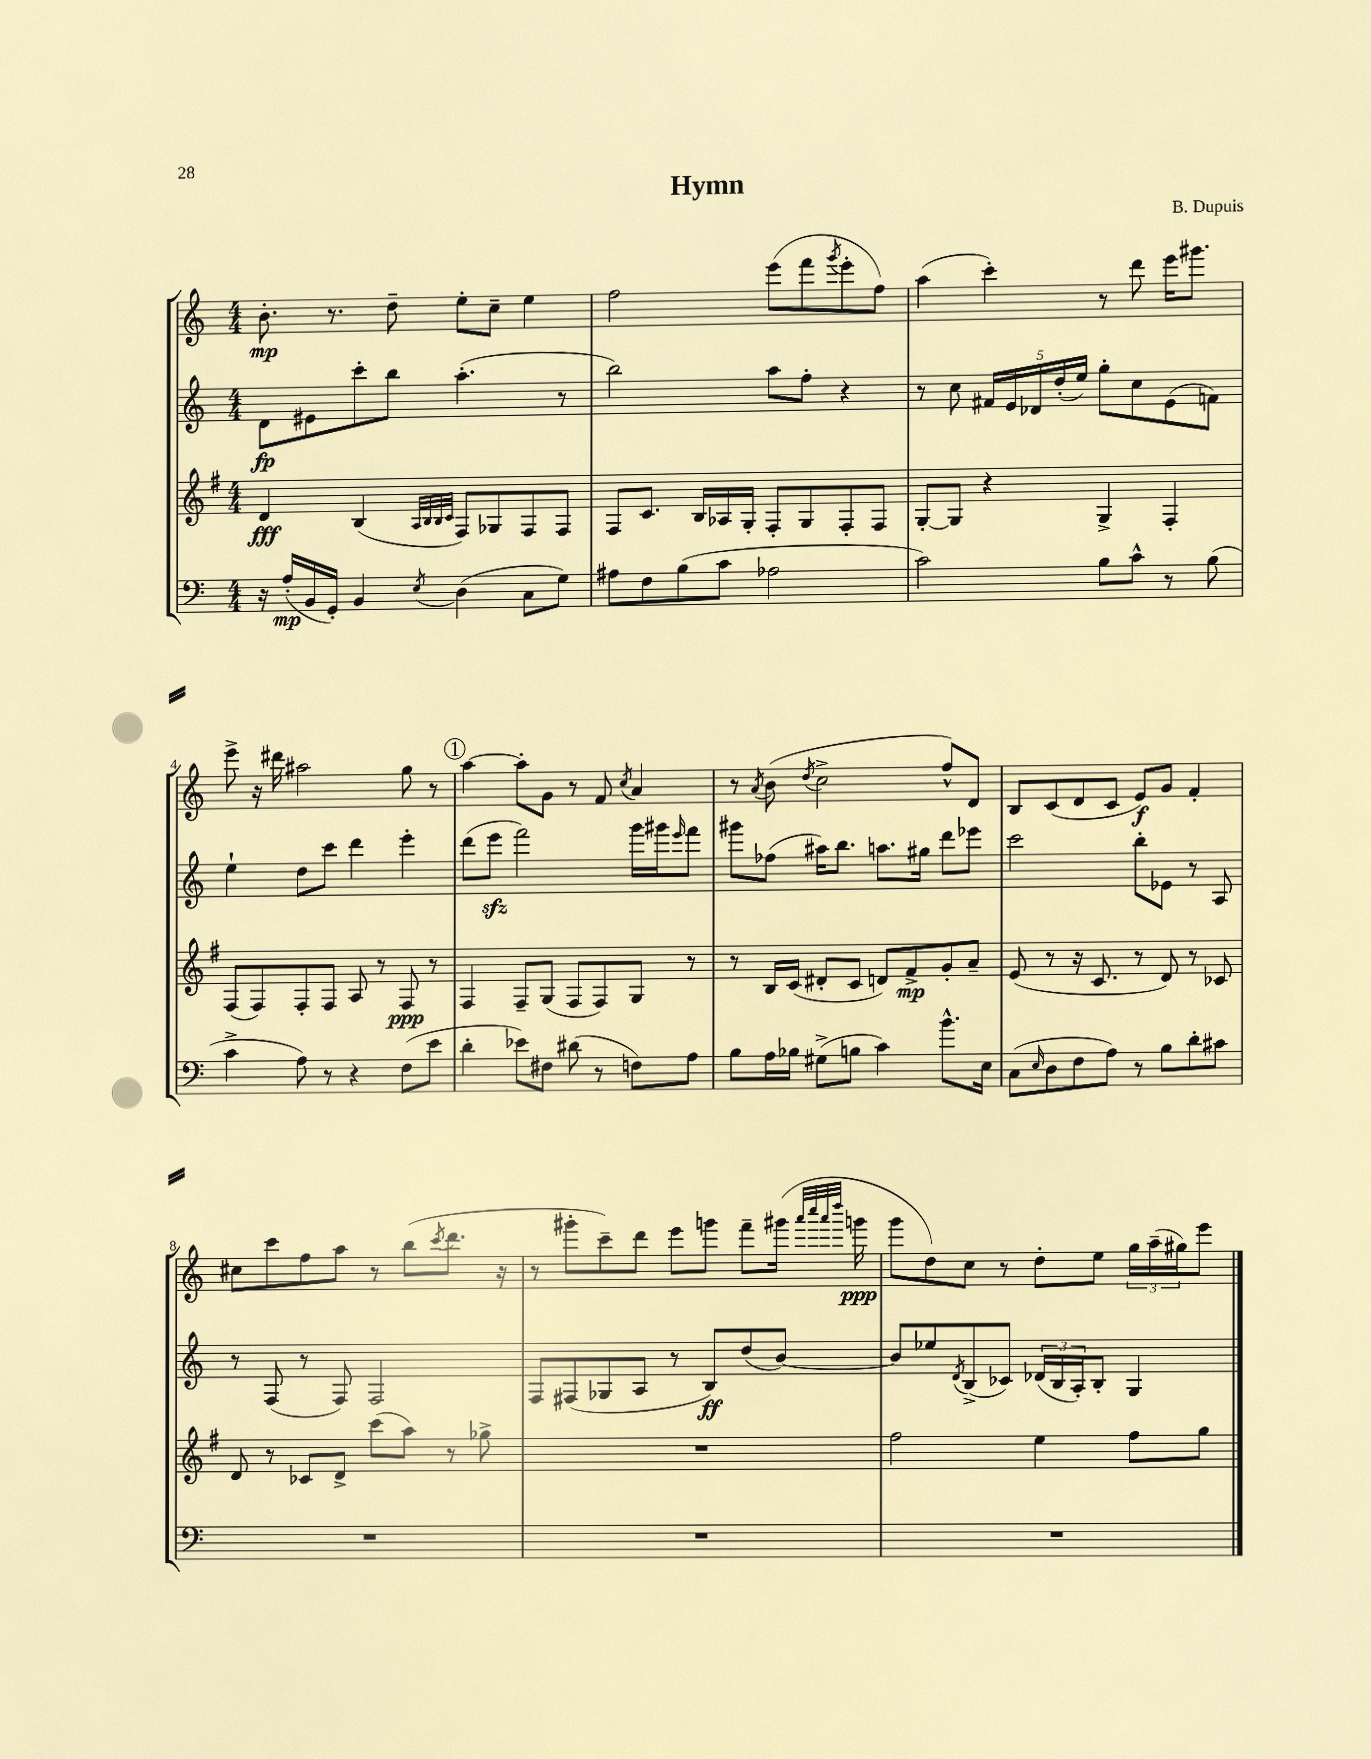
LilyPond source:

\header { title = "Hymn" composer = "B. Dupuis" }
<<
\new StaffGroup <<
\new Staff = "s0" {
    \clef treble \key c \major \numericTimeSignature \time 4/4
    b'8.-.\mp r8. d''8-- e''8-. c''8-- e''4 |
    f''2 e'''8( f'''8 \acciaccatura { g'''8 } e'''8-. f''8) |
    a''4( c'''4-.) r8 d'''8 e'''16 gis'''8. |
    e'''8-> r16 dis'''16 ais''2 g''8 r8 |
    \mark \markup { \circle "1" } a''4~ a''8-. g'8 r8 f'8 \acciaccatura { c''8 } a'4 |
    r8 \acciaccatura { a'8 } b'8( \acciaccatura { d''8 } c''2-> f''8-^) d'8 |
    b8 c'8( d'8 c'8 e'8\f) g'8 f'4-. |
    cis''8 c'''8 f''8 a''8 r8 b''8( \acciaccatura { c'''8 } d'''8. r16 |
    r8 gis'''8-. c'''8--) d'''8 e'''8 g'''8 f'''8-- gis'''16( \grace { a'''32 c''''32 a'''32 d''''32 } g'''16\ppp |
    g'''8 d''8) c''8 r8 d''8-. e''8 \tuplet 3/2 { g''16 a''16--( gis''16) } e'''8 \bar "|." |
}
\new Staff = "s1" {
    \clef treble \key c \major \numericTimeSignature \time 4/4
    d'8\fp eis'8 c'''8-. b''8 a''4.-.( r8 |
    b''2) a''8 f''8-. r4 |
    r8 c''8 \tuplet 5/4 { fis'16 e'16 des'16 d''16-.( e''16) } g''8-. c''8 e'8( f'8) |
    e''4-! d''8 c'''8 d'''4 e'''4-. |
    \mark \markup { \circle "1" } d'''8( e'''8\sfz f'''2) g'''16 gis'''16 \grace { e'''16 } f'''8 |
    gis'''8 fes''8( ais''16) b''8. a''8. gis''16 d'''8 ees'''8 |
    c'''2 b''8-. ees'8 r8 a8 |
    r8 f8( r8 f8) f2 |
    f8 fis8( ges8 a8 r8 b8\ff) d''8( b'8~) |
    b'8 ees''8 \acciaccatura { d'8 } b8->( ces'8) \tuplet 3/2 { des'16( b16 a16-.) } b8-. g4 \bar "|." |
}
\new Staff = "s2" {
    \clef treble \key g \major \numericTimeSignature \time 4/4
    d'4\fff b4( \grace { a32 b32 b32 c'32 } fis8) ges8 fis8 fis8 |
    fis8 c'8. b16 aes16 g16-. fis8-. g8 fis8-. fis8 |
    g8~-. g8 r4 g4-> fis4-. |
    fis8( fis8) fis8-. fis8 a8 r8 fis8\ppp r8 |
    \mark \markup { \circle "1" } fis4 fis8-- g8( fis8 fis8) g8 r8 |
    r8 b16 c'16( dis'8-. c'8 d'8) fis'8->\mp g'8-. a'8-- |
    e'8( r8 r16 c'8. r8 d'8) r8 ces'8 |
    d'8 r8 ces'8 d'8-> c'''8( a''8) r8 ges''8-> |
    R1 |
    fis''2 e''4 fis''8 g''8 \bar "|." |
}
\new Staff = "s3" {
    \clef bass \key c \major \numericTimeSignature \time 4/4
    r16 a16-.\mp( b,16 g,16-.) b,4 \acciaccatura { e8 } d4( c8 g8) |
    ais8 f8 b8( c'8 aes2 |
    c'2) b8 c'8-^ r8 b8( |
    c'4-> a8) r8 r4 f8( e'8 |
    \mark \markup { \circle "1" } d'4-. ees'8) fis8 dis'8( r8 f8) a8 |
    b8 a16 bes16 gis8->( b8 c'4) b'8.-^ e16 |
    c8( \grace { e16 } d8 f8 a8) r8 b8 d'8-. cis'8 |
    R1 |
    R1 |
    R1 \bar "|." |
}
>>
>>
